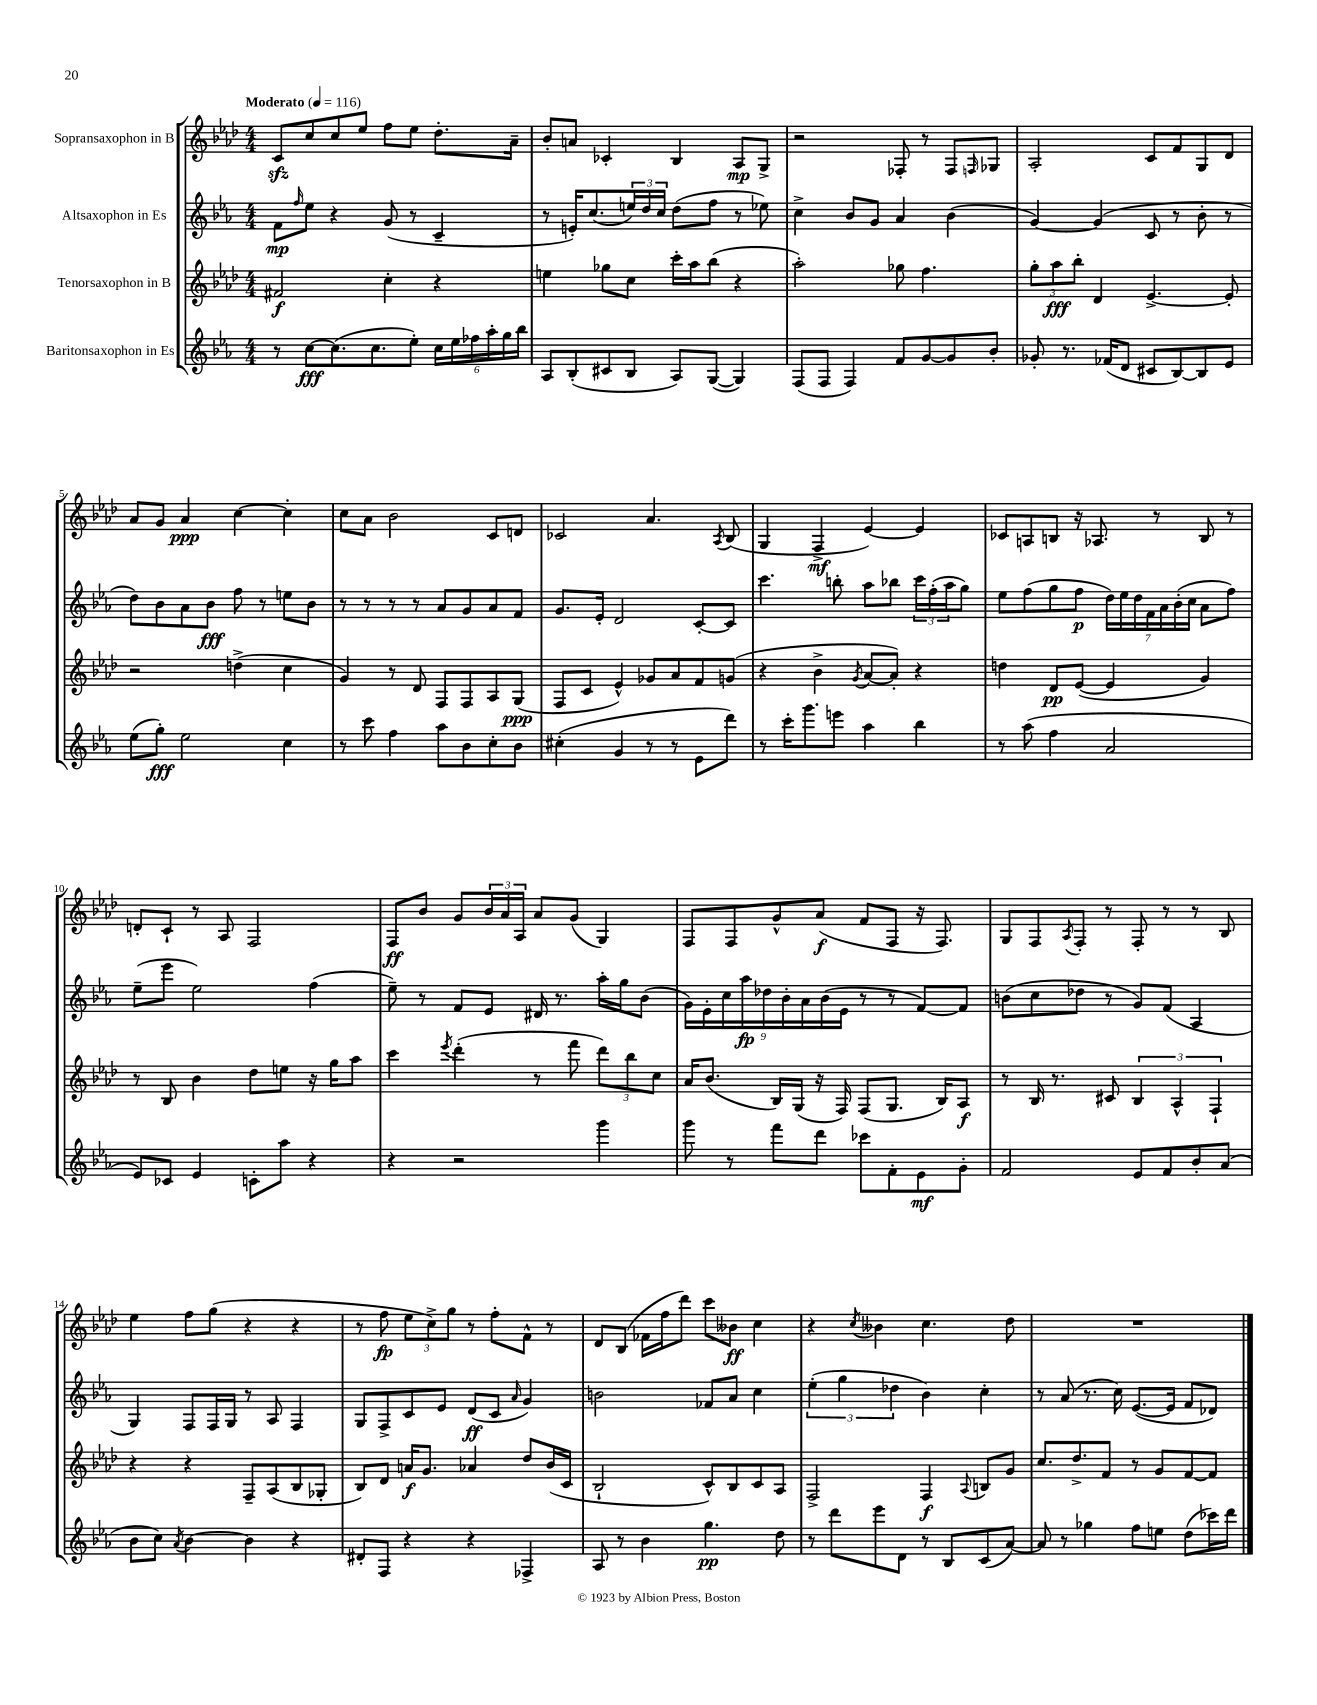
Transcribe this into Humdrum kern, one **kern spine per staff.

**kern	**kern	**kern	**kern
*staff4	*staff3	*staff2	*staff1
*clefG2	*clefG2	*clefG2	*clefG2
*k[b-e-a-]	*k[b-e-a-d-]	*k[b-e-a-]	*k[b-e-a-d-]
*M4/4	*M4/4	*M4/4	*M4/4
*MM116	*MM116	*MM116	*MM116
8r	2f#	8f	8c
.	.	16qqff	.
[8cc	.	8ee-	8cc
(8.cc]	.	4r	8cc
.	.	.	8ee-
8.cc	.	.	.
.	4cc'	(8g	8ff
8ee-')	.	8r	8ee-
24cc	4r	4c~	8.dd-'
24ee-	.	.	.
24ff-	.	.	.
24aa-'	.	.	.
24gg	.	.	.
.	.	.	16a-~
24bb-	.	.	.
=	=	=	=
8A-	4ee	8r	8b-'
(8B-'	.	16e')	8a
.	.	(8.cc	.
8c#	8gg-	.	4c-'
8B-	8cc	24ee)	.
.	.	24dd	.
.	.	24cc	.
8A-)	16ccc'	(8dd	4B-
.	16aa-	.	.
([8G	(8bb-	8ff	.
4G])	4r	8r	8A-
.	.	8ee-)	8G^
=	=	=	=
(8F	2aa-')	4cc^	2r
8F	.	.	.
4F)	.	8b-	.
.	.	8g	.
8f	8gg-	4a-	8F-'
[8g	4.ff	.	8r
8g]	.	(4b-	8F-
.	.	.	16qqF
8b-'	.	.	8G-
=	=	=	=
8g-'	12gg'	[4g)	2A-'
.	12aa-	.	.
8.r	.	.	.
.	12bb-'	.	.
.	4d-	(4g]	.
(16f-	.	.	.
8d	.	.	.
8c#	[4.e-^	8c	8c
[8B-)	.	8r	8f
8B-]	.	8b-'	8G
8e-	8e-']	8r	8d-
=	=	=	=
(8ee-	2r	8dd)	8a-
8gg')	.	8b-	8g
2ee-	.	8a-	4a-
.	.	8b-	.
.	(4dd^	8ff	[4cc
.	.	8r	.
4cc	4cc	8ee	4cc']
.	.	8b-	.
=	=	=	=
8r	4g)	8r	8cc
8ccc	.	8r	8a-
4ff	8r	8r	2b-
.	8d-	8r	.
8aa-	8F	8a-	.
8b-	8F	8g	.
8cc'	8A-	8a-	8c
8b-	(8G	8f	8d
=	=	=	=
(4cc#'	8F	8.g	2c-
.	8c	.	.
.	.	16e-'	.
4g	4e-^^)	2d	.
8r	8g-	.	4.a-
8r	8a-	.	.
8e-	8f	[8c'	.
.	.	.	8qA-
8ddd)	(8g	8c]	(8B-
=	=	=	=
8r	4r	4.ccc	4G
16ccc'	.	.	.
8.ggg	.	.	.
.	4b-^	.	4F^
8eee	.	8bb'	.
.	8qg	.	.
4aa-	[8a-	8aa-	[4e-)
.	8a-'])	8bb-	.
4bb-	4r	24ccc	4e-]
.	.	(24ff'	.
.	.	24aa-	.
.	.	8gg)	.
=	=	=	=
8r	4dd	8ee-	8c-
(8aa-	.	(8ff	8A
4ff	8d-	8gg	8B
.	([8e-	8ff	16r
.	.	.	8.A-
2a-	4e-]	28dd)	.
.	.	28ee-	.
.	.	28dd	.
.	.	28f	.
.	.	.	8r
.	.	28a-	.
.	.	(28b-'	.
.	.	28cc	.
.	4g)	8a-	8B
.	.	8ff)	8r
=	=	=	=
8e-)	8r	(8ee-~	8d'
8c-	8B-	8eee-	8c`
4e-	4b-	2ee-)	8r
.	.	.	8A-
8c'	8dd-	.	2F
8aa-	8ee	.	.
4r	16r	(4ff	.
.	16gg	.	.
.	8aa-	.	.
=	=	=	=
4r	4ccc	8ee-~)	8F
.	.	8r	8b-
.	8qeee-	.	.
2r	(4ddd-'	8f	8g
.	.	8e-	24b-
.	.	.	24a-
.	.	.	24A-
.	8r	16d#	8a-
.	.	8.r	.
.	8fff	.	(8g
4ggg	12ddd-)	16aa-'	4G)
.	.	16gg	.
.	12bb-	.	.
.	.	(8b-	.
.	12cc	.	.
=	=	=	=
8ggg	16a-	18g)	8F
.	.	18e-'	.
.	(8.b-	.	.
.	.	18cc	.
8r	.	.	8F
.	.	18aa-	.
.	.	18dd-	.
8fff	16B-)	.	8g^^
.	.	18b-'	.
.	(16G	.	.
.	.	18a-	.
8ddd	16r	.	(8a-
.	.	(18b-	.
.	16F)	.	.
.	.	18e-	.
8ccc-	(8F	8r	8f
8f'	8.G	8r	8F
8e-	.	[8f)	16r
.	16B-)	.	8.F)
8g'	8A-	8f]	.
=	=	=	=
2f	8r	(8b	8G
.	16B-	8cc	8F
.	8.r	.	.
.	.	.	8qA-
.	.	8dd-	8F'
.	8c#	8r	8r
8e-	6B-	8g)	8F'
8f	.	(8f	8r
.	6A-^^	.	.
8b-'	.	4A-	8r
.	6F`	.	.
(8a-	.	.	8B-
=	=	=	=
8b-	4r	4G)	4ee-
8cc)	.	.	.
8qa-	.	.	.
[4b-	4r	8F	8ff
.	.	16F	(8gg
.	.	16G	.
4b-]	8F~	8r	4r
.	(8A-	8A-	.
4r	8B-	4F	4r
.	8G-'	.	.
=	=	=	=
8d#'	8B-)	8G	8r
8F	8d-	8F^	8ff
4r	16a	8c	12ee-
.	8.g	.	.
.	.	.	12cc^)
.	.	8e-	.
.	.	.	12gg
4r	4a-	(8d	8r
.	.	8c	8ff'
.	.	16qqa-	.
4F-^	8dd-	4g)	8f^^
.	(16b-	.	8r
.	16c	.	.
=	=	=	=
8A-	2B-`	2b	8d-
8r	.	.	(8B-
4b-	.	.	16f-
.	.	.	16ff
.	.	.	8ddd-)
4.gg	8c^^)	8f-	8ccc
.	8B-	8a-	8b--
.	8c	4cc	4cc
8dd	8A-	.	.
=	=	=	=
8r	2F^	(6ee-'	4r
8ddd	.	.	.
.	.	6gg	.
.	.	.	8qcc
8eee-	.	.	4b--
.	.	6dd-	.
8d	.	.	.
8r	4F	4b-)	4.cc
8B-	.	.	.
.	8qqA-	.	.
(8c	8B	4cc'	.
[8a-)	8g	.	8dd-
=	=	=	=
8a-]	8.cc	8r	1r
8r	.	(8a-	.
.	8.dd-^	.	.
4gg-	.	8.r	.
.	8f	.	.
.	.	16cc)	.
8ff	8r	([8.e-	.
8ee	8g	.	.
.	.	16e-]	.
(8dd	[8f	8f	.
16ccc-)	8f]	8d-)	.
16ddd	.	.	.
==	==	==	==
*-	*-	*-	*-
